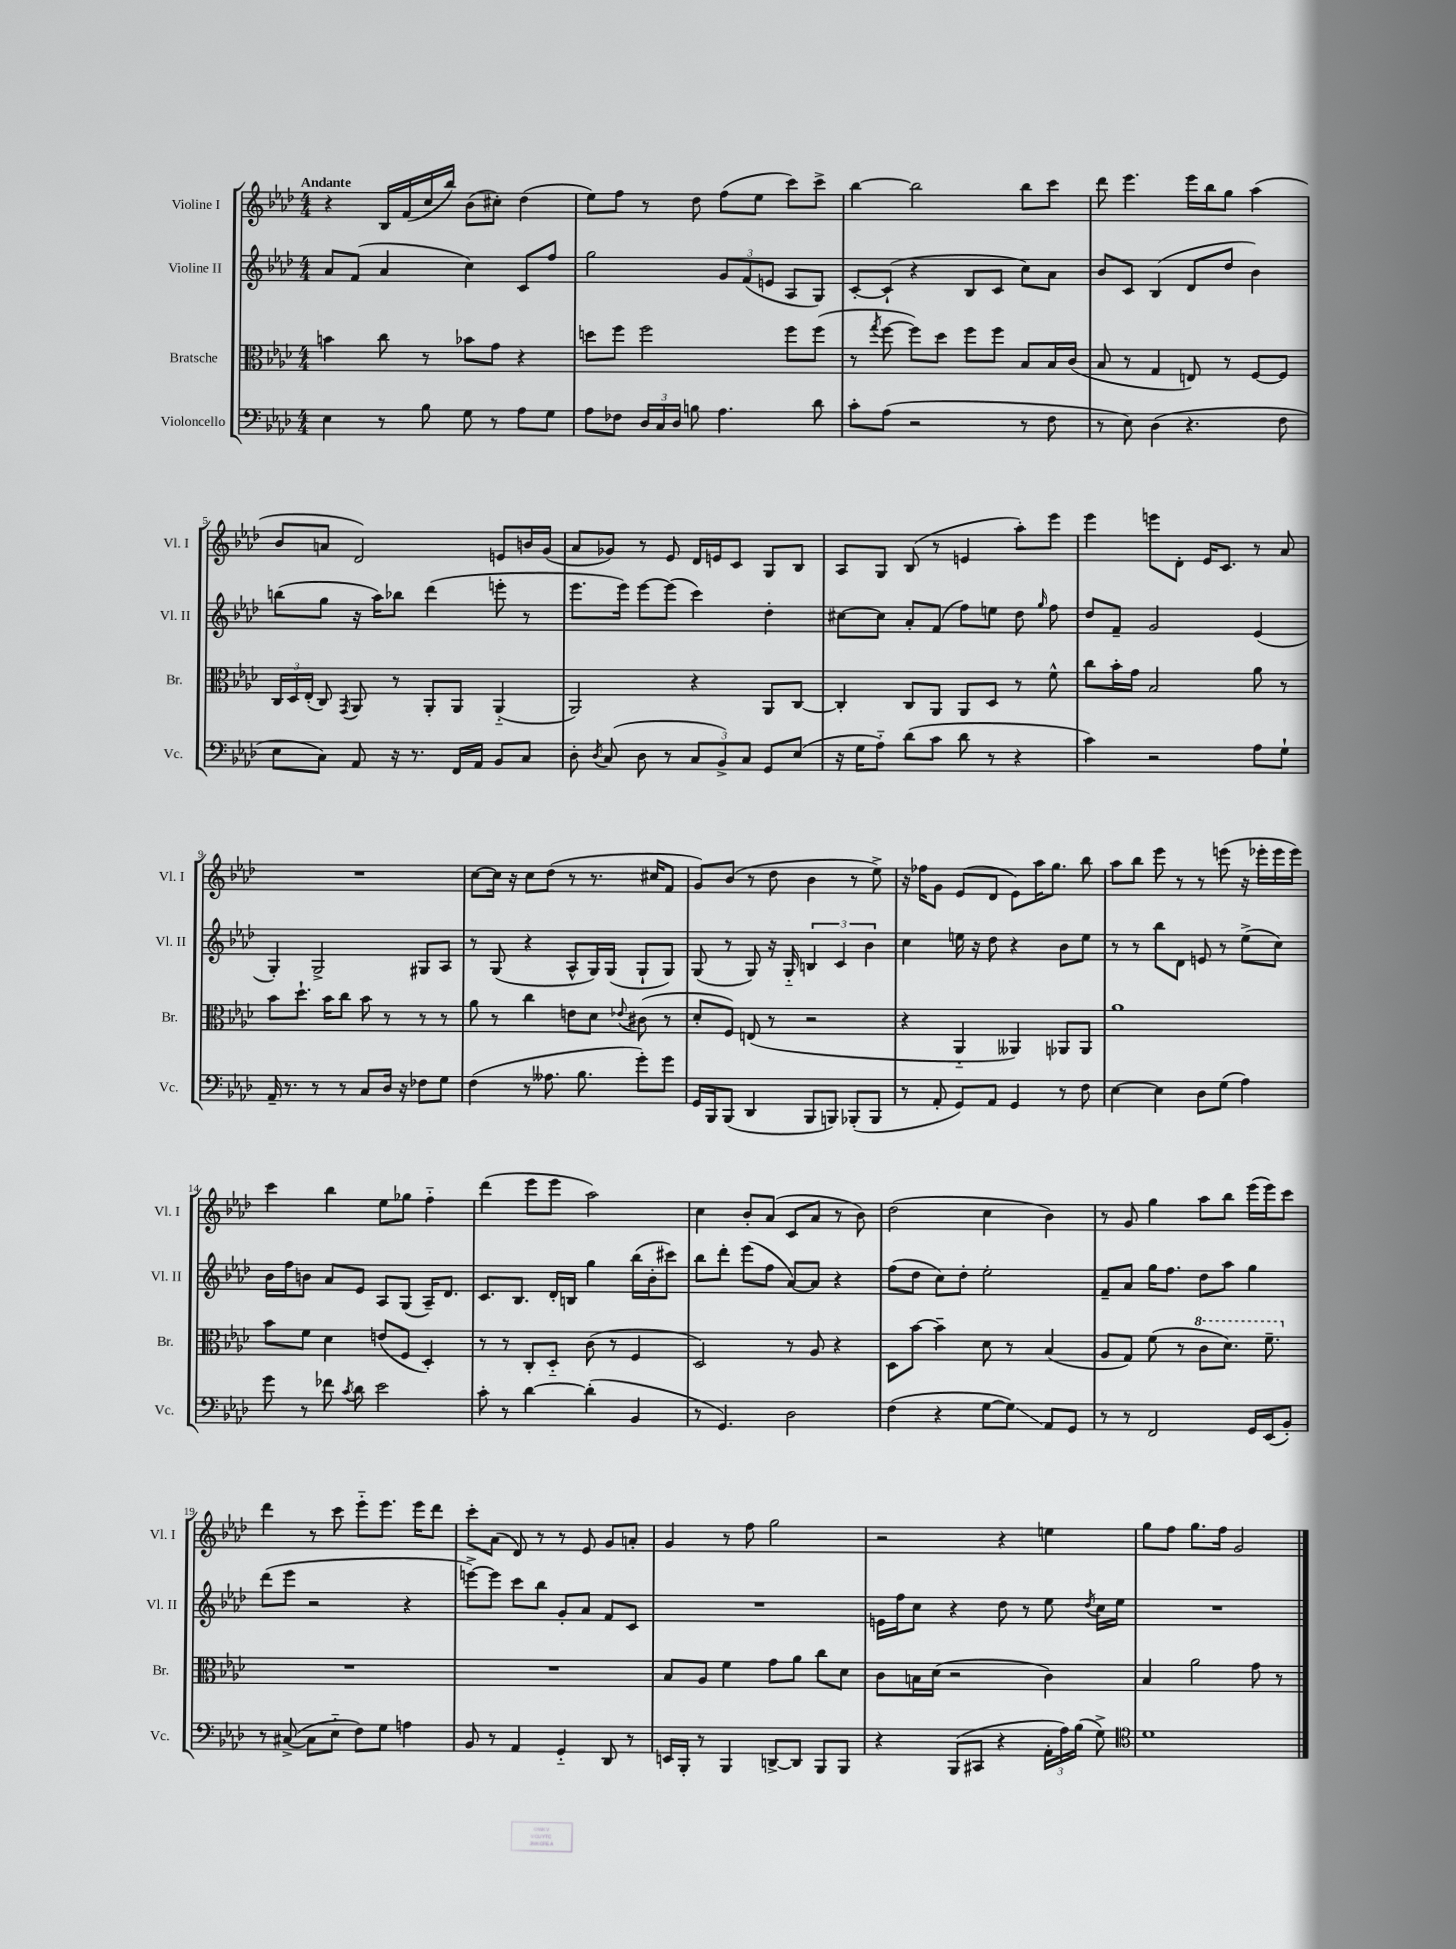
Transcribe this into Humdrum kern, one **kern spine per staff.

**kern	**kern	**kern	**kern
*staff4	*staff3	*staff2	*staff1
*clefF4	*clefC3	*clefG2	*clefG2
*k[b-e-a-d-]	*k[b-e-a-d-]	*k[b-e-a-d-]	*k[b-e-a-d-]
*M4/4	*M4/4	*M4/4	*M4/4
4E-	4b	8a-	4r
.	.	(8f	.
8r	8cc	4a-	16B-
.	.	.	(16f
8B-	8r	.	16cc
.	.	.	16bb-)
8G	8b-	4cc)	(8b-
8r	8g	.	8cc#')
8A-	4r	8c	(4dd-
8G	.	8ff	.
=	=	=	=
8A-	8dd	2gg	8ee-)
8F-	8ff	.	8ff
24D-	2ff	.	8r
24C	.	.	.
24D-	.	.	.
8B	.	.	8dd-
4.A-	.	12g	(8ff
.	.	(12f	.
.	.	.	8ee-
.	.	12e	.
.	8ff	8A-	8ccc)
8d-	(8ff	8G)	8ccc^
=	=	=	=
8c'	8r	[8c'	[4bb-
.	8qgg	.	.
(8A-	[8ff	(8c`]	.
2r	8ff])	4r	2bb-]
.	8dd-	.	.
.	8ff	8B-	.
.	8ff	8c	.
8r	8B-	8cc)	8bb-
8F	16B-	8a-	8ccc
.	(16c	.	.
=	=	=	=
8r	8B-	8b-	8ddd-
8E-)	8r	8c	4.eee-
(4D-	4G	(4B-	.
4.r	8E)	8d-	16eee-
.	.	.	16bb-
.	8r	8dd-	8gg
.	[8F	4b-)	(4aa-
8F	8F]	.	.
=	=	=	=
8E-	24C	(8bb	8b-
.	24D-	.	.
.	(24E-'	.	.
8C)	8C)	8gg	8a
.	8qGG	.	.
8AA-	8AA-	16r	2d-)
.	.	16aa-)	.
16r	8r	8bb-	.
8.r	.	.	.
.	8AA-'	(4ddd-	.
16FF	8AA-	.	.
16AA-	.	.	.
8BB-	(4AA-'~	8eee'	8e
8C	.	8r	16b
.	.	.	(16g
=	=	=	=
8D-'	2AA-)	8.eee-	8a-
8qD-	.	.	.
(8C	.	.	8g-)
.	.	16eee-)	.
8D-	.	[8eee-	8r
8r	.	(8eee-]	8e-
12C	4r	4ccc)	16d-
.	.	.	16e
12BB-^)	.	.	.
.	.	.	8c
12C	.	.	.
8GG	8AA-	4dd-'	8G
(8E-	[8C	.	8B-
=	=	=	=
16r	4C']	[8cc#	8A-
16G	.	.	.
8A-'~)	.	8cc#]	8G
(8d-	8C	8a-'	(8B-
8c	8AA-	(8f	8r
8d-	8AA-	8ff)	4e
8r	8D-	8ee	.
4r	8r	8dd-	8aa-')
.	.	16qqgg	.
.	8f^^	8ff	8eee-
=	=	=	=
4c)	8cc	8dd-	4eee-
.	16b-'	8f~	.
.	16g	.	.
2r	2B-	2g	8eee
.	.	.	8d-'
.	.	.	16e-
.	.	.	8.c
8A-	8a-	(4e-	8r
8G`	8r	.	8a-
=	=	=	=
16AA-~	8b-	4G')	1r
8.r	.	.	.
.	8.dd-`	.	.
8r	.	2G^	.
.	16b-	.	.
8r	8cc	.	.
8C	8b-	.	.
16D-	8r	.	.
16r	.	.	.
8F-	8r	8G#	.
8G	8r	8A-	.
=	=	=	=
(4F	8a-	8r	[8cc
.	8r	(8G	16cc]
.	.	.	16r
8r	4cc	4r	8cc
8.A--	.	.	(8dd-
.	8e	8A-^^	8r
8.B-	.	.	.
.	8d-	16G)	8.r
.	.	(16G	.
.	8qqe-	.	.
8g')	(8c#	8G`	.
.	.	.	16cc#
8g	8r	8G)	8f
=	=	=	=
16GG	8d-'	(8G	8g)
16BBB-	.	.	.
(8BBB-	8F)	8r	(8b-
4DD-	(8E	8G)	8r
.	8r	16r	8dd-
.	.	16G'~	.
8BBB-	2r	6B	4b-
8BBB)	.	.	.
.	.	6c	.
(8BBB-'	.	.	8r
.	.	6b-	.
8BBB-	.	.	8ee-^)
=	=	=	=
8r	4r	4cc	16r
.	.	.	16ff-
8AA-'	.	.	8g
8GG)	4AA-'~	16ee	(8e-
.	.	16r	.
8AA-	.	8dd-	8d-
4GG	4AA--)	4r	8e-)
.	.	.	16aa-
.	.	.	8.gg
8r	8AA-	8b-	.
8F	8AA-	8ee	8bb-
=	=	=	=
[4E-	1a-	8r	8aa-
.	.	8r	8bb-
4E-]	.	8bb-	8eee-
.	.	8d-	8r
8D-	.	8e	8r
(8G	.	8r	(8eee
4A-)	.	(8ee-^	16r
.	.	.	16eee-'
.	.	8cc)	16eee-
.	.	.	16eee-)
=	=	=	=
8g	8b-	16b-	4ccc
.	.	16ff	.
8r	8f	8b	.
8f-	4d-	8a-	4bb-
8qc	.	.	.
8d-	.	8e-	.
2e-	(8e	8A-	8ee-
.	8F	(8G	8gg-
.	4D-')	16A-~)	4ff'~
.	.	8.d-	.
=	=	=	=
8c'	8r	8.c	(4ddd-
8r	8r	.	.
.	.	8.B-	.
[4d-	8C'	.	8eee-
.	8D-'~	16d-'	8eee-
.	.	16B	.
(4d-']	(8c	4gg	2aa-)
.	8r	.	.
4BB-	4F	(16bb-	.
.	.	16b-'	.
.	.	8ccc#)	.
=	=	=	=
8r	2D-)	8bb-	4cc
4.GG)	.	8ddd-'	.
.	.	(8eee-	8b-'
.	.	8ff	(8a-
2D-	8r	[8a-)	8c
.	8A-	8a-]	8a-
.	4r	4r	8r
.	.	.	8b-)
=	=	=	=
(4F	8D-	(8ff	(2dd-
.	[8b-	8dd-	.
4r	4b-~]	8cc)	.
.	.	8dd-'	.
[8G	8d-	2ee-'	4cc
8G])	8r	.	.
8AA-	(4B-	.	4b-)
8GG	.	.	.
=	=	=	=
8r	8A-	8f~	8r
8r	8G)	8a-	8g
2FF	(8f	16gg	4gg
.	.	8.ff	.
.	8r	.	.
.	8cc	8dd-	8aa-
.	8.dd-)	8aa-	8bb-
16GG	.	4gg	(16eee-
(16EE-	8.ff~	.	16eee-)
8BB-')	.	.	8ccc
=	=	=	=
8r	1r	(8ddd-	4ddd-
([8C#^	.	8eee-	.
8C#]	.	2r	8r
8E-'~	.	.	8ccc
8F)	.	.	8eee-'~
8G	.	.	8.eee-
4A	.	4r	.
.	.	.	16eee-
.	.	.	8ddd-
=	=	=	=
8BB-	1r	[8eee^)	8ccc'
8r	.	8eee]	(8a-
4AA-	.	8ccc	8d-)
.	.	8bb-	8r
4GG'~	.	8g'	8r
.	.	8a-	8e-
8DD-	.	8f	8g
8r	.	8c	8a'
=	=	=	=
16EE	8B-	1r	4g
16BBB-'	.	.	.
8r	8A-	.	.
4BBB-	4f	.	8r
.	.	.	8ff
[8DD^	8g	.	2gg
8DD]	8a-	.	.
8BBB-	8cc	.	.
8BBB-	8d-	.	.
=	=	=	=
4r	8c	16e	2r
.	.	16ff	.
.	16B	8cc	.
.	(16d-	.	.
(8BBB-	2r	4r	.
8CC#	.	.	.
4r	.	8dd-	4r
.	.	8r	.
24AA-'	4c)	8ee-	4ee
24A-)	.	.	.
(24B-	.	.	.
.	.	8qdd-	.
8G^)	.	16cc	.
.	.	16ee-	.
=	=	=	=
*clefC4	*	*	*
1d-	4B-	1r	8gg
.	.	.	8ff
.	2a-	.	8.gg
.	.	.	16ff
.	.	.	2g
.	8g	.	.
.	8r	.	.
==	==	==	==
*-	*-	*-	*-
